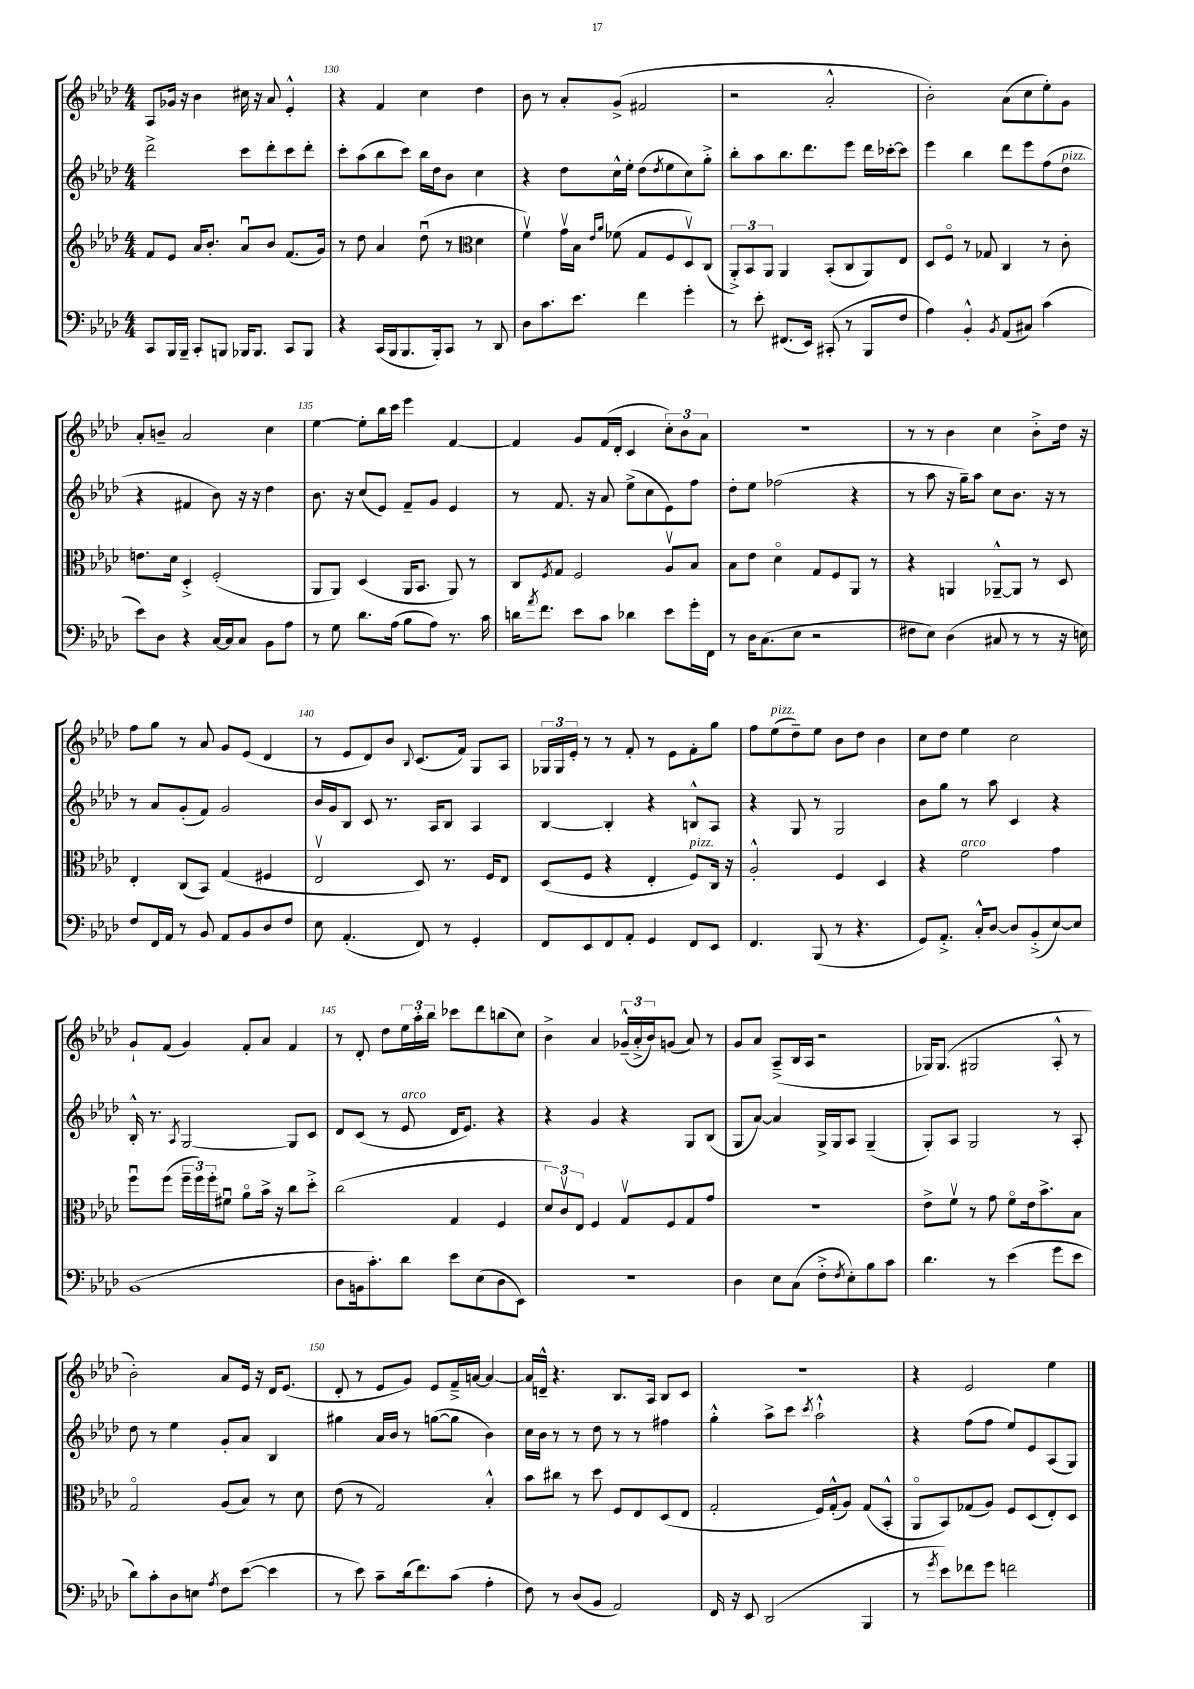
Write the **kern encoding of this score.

**kern	**kern	**kern	**kern
*staff4	*staff3	*staff2	*staff1
*clefF4	*clefG2	*clefG2	*clefG2
*k[b-e-a-d-]	*k[b-e-a-d-]	*k[b-e-a-d-]	*k[b-e-a-d-]
*M4/4	*M4/4	*M4/4	*M4/4
8CC/L	8f/L	2ddd-^\	8A-/L
16BBB-/L	8e-/J	.	16g-/Jk
16BBB-~/JJ	.	.	16r
8CC'/L	16a-/LK	.	4b-\
.	8.b-'/J	.	.
8BBB/J	.	.	.
16BBB-/LK	8a-u/L	8ccc\L	16cc#\
8.BBB-/J	.	.	16r
.	8b-/J	8ddd-'\	8a-/
8CC/L	(8.f/L	8ccc\	4e-'^^/
8BBB-/J	.	8ddd-'\J	.
.	16g/Jk)	.	.
=	=	=	=
4r	8r	8ccc'\L	4r
.	8dd-\	(8aa-\	.
(16CC/LL	4a-/	8bb-\	4f/
16BBB-/J	.	.	.
8.BBB-/	.	8ccc\J)	.
.	(8dd-u\	16bb-\LL	4cc\
16BBB-'/k)	.	16dd-\J	.
8CC/J	8r	8b-\J	.
*	*clefC3	*	*
8r	4d-\	4cc\	4dd-\
8DD-/	.	.	.
=	=	=	=
8D-\L	4fv\)	4r	8b-\
8.c\	.	.	8r
.	16gv\LL	8dd-\L	8a-'/L
8.e-\J	16B-\JJ	.	.
.	16qqe-/LL	.	.
.	16qqa-/JJ	.	.
.	(8f-\	16cc^^\L	(8g^/J
.	.	16ee-'\JJ	.
4f\	8G/L	(8dd-\L	2f#/
.	.	8qdd-/	.
.	8F/	8ee-\	.
4g'\	8D-v/)	8cc\)	.
.	(8C/J	8gg'^\J	.
=	=	=	=
8r	12AA-'^/L)	8bb-'\L	2r
.	12BB-/	.	.
8e-'\	.	8aa-\	.
.	12AA-/J	.	.
(8.FF#/L	4AA-/	8.bb-\	.
16EE-/Jk)	.	8.ddd-\	.
(8CC#'/	(8BB-'/L	.	2a-'^^/
8r	8C/	8eee-\J	.
8BBB-/L	8AA-/)	16ddd-\LL	.
.	.	[16ccc-'\J	.
8F/J	8E-/J	8ccc-\]J	.
=	=	=	=
4A-\)	8D-/L	4eee-\	2b-'\)
.	8Fo/J	.	.
4BB-'^^/	8r	4bb-\	.
.	8G-/	.	.
8qBB-/	.	.	.
(8AA-/L	4C/	8ddd-\L	(8a-\L
8C#/J)	.	8eee-\	8cc\
(4c\	8r	(8ff\	8ee-'\)
.	8c'\	8dd-\J	8g\J
=	=	=	=
8e-\L)	8.e\L	4r	8a-'/L
8D-\J	.	.	8b~/J
.	16d-\Jk	.	.
4r	4D-'^/	4f#/	2a-/
[16C/LL	(2F'/	8b-\)	.
16C/]J	.	.	.
8C/J	.	16r	.
.	.	16r	.
8BB-\L	.	4dd-\	4cc\
8A-\J	.	.	.
=	=	=	=
8r	8AA-/L	8.b-\	[4ee-\
8G\	8AA-/J)	.	.
.	.	16r	.
8.d-\L	(4D-/	(8cc/L	8ee-'\]L
.	.	8e-/J)	16bb-\L
(16A-\Jk	.	.	16ccc\JJ
8B-\L	16AA-/LK	8f~/L	4eee-\
.	8.BB-/J	.	.
8A-\J)	.	8g/J	.
8.r	8AA-/)	4e-/	[4f/
.	8r	.	.
16c\	.	.	.
=	=	=	=
16d\LK	8C/L	8r	4f/]
8qa-/	.	.	.
8.f\J	.	.	.
.	8qF/	.	.
.	8G/J	8.f/	.
8e-\L	2F/	.	8g/L
.	.	16r	.
8c\J	.	8a-/	(16f/L
.	.	.	16d-'/JJ
4d-\	.	(8ee-^\L	4c/
.	.	8cc\	.
8e-\L	8A-v/L	8e-\)	12cc'\L)
.	.	.	12b-\
16g'\L	8B-/J	8ff\J	.
.	.	.	12a-\J
16FF\JJ	.	.	.
=	=	=	=
8r	8B-\L	8dd-'\L	1r
16D-\LK	8e-\J	8ee-\J	.
(8.C\	.	.	.
.	4d-o\	(2ff-\	.
8E-\J	.	.	.
2r	8G/L	.	.
.	8F/	.	.
.	8AA-/J	4r	.
.	8r	.	.
=	=	=	=
8F#\L	4r	8r	8r
8E-\J)	.	8aa-\	8r
(4D-\	4AA/	16r	4b-\
.	.	16gg~\LK)	.
.	.	8aa-\J	.
8C#/	[8AA-~^^/L	8cc\L	4cc\
8r	8AA-/]J	8.b-\J	.
8r	8r	.	8b-'^\L
.	.	16r	.
16r	8D-/	8r	16dd-\Jk
16E\)	.	.	16r
=	=	=	=
8F/L	4E-'/	8r	8ff\L
16FF/L	.	8a-/L	8gg\J
16AA-/JJ	.	.	.
8r	(8C/L	(8g'/	8r
8BB-/	8BB-/J)	8f/J)	8a-/
8AA-/L	(4G/	2g/	8g/L
8BB-/	.	.	(8e-/J
8D-/	4F#/	.	4d-/
8F/J	.	.	.
=	=	=	=
8E-\	2E-v/	16b-/LL	8r
.	.	16g/J	.
(4.AA-'/	.	8B-/J	8e-/L
.	.	8c/	8d-/)
.	.	8.r	8b-/J
.	.	.	8qqB-/
8FF/)	8D-/)	.	(8.c/L
.	.	16A-/LK	.
8r	8.r	8B-/J	.
.	.	.	16f/Jk)
4GG'/	.	4A-/	8G/L
.	16F/LK	.	.
.	8E-/J	.	8A-/J
=	=	=	=
8FF/L	(8D-/L	[4B-/	24G-/LL
.	.	.	24G-/
.	.	.	24e-'/JJ
8EE-/	8F/J	.	8r
8FF/	4r	4B-'/]	8r
8AA-'/J	.	.	8f'/
4GG/	4E-'/	4r	8r
.	.	.	8e-\L
8FF/L	8F/L)	8B^^/L	8f'\
8EE-/J	16C/Jk	8A-/J	8gg\J
.	16r	.	.
=	=	=	=
4.FF/	2A-'^^/	4r	8ff\L
.	.	.	(8ee-\
.	.	8G/	8dd-~\)
(8BBB-/	.	8r	8ee-\J
8r	4F/	2G/	8b-\L
4.r	.	.	8dd-\J
.	4D-/	.	4b-\
=	=	=	=
8GG/L)	4r	8b-\L	8cc\L
8.AA-'^/J	.	8gg\J	8dd-\J
.	2f\	8r	4ee-\
16C'^^/LK	.	.	.
[8D-/J	.	8aa-\	.
8D-/]L	.	4c/	2cc\
(8BB-'^/	.	.	.
[8E-/)	4g\	4r	.
8E-/]J	.	.	.
=	=	=	=
(1BB-	8ffu\L	16B-'^^/	8g`/L
.	.	8.r	.
.	(8ff\J	.	(8f/J
.	.	8qA-/	.
.	24ff~\LL	[2G/	4g/)
.	24ff\)	.	.
.	24ff'\J	.	.
.	8f#u\J	.	.
.	8a-o\L	.	8f'/L
.	16b-^\Jk	.	8a-/J
.	16r	.	.
.	8cc\L	8G/]L	4f/
.	8dd-'^\J	8c/J	.
=	=	=	=
8D-\L	(2cc\	8d-/L	8r
16BB\k	.	(8c/J	8d-'/
8.c'\)	.	.	.
.	.	8r	8dd-\L
8d-\J	.	8e-/	24ee-\L
.	.	.	24aa-'\
.	.	.	24bb-\JJ
8e-\L	4G/	16d-/LK	8ccc-\L
.	.	8.e-/J)	.
(8E-\	.	.	8ddd-\
8D-\	4F/	4r	(8bb\
8EE-\J)	.	.	8cc\J)
=	=	=	=
1r	12d-/L)	4r	4b-^\
.	12cv/	.	.
.	12E-/J	.	.
.	4F/	4g/	4a-/
.	8Gv/L	4r	(24g-~^^/LL
.	.	.	24a-'^/
.	.	.	24b-/J)
.	8F/	.	(8g/J
.	8G/	8G/L	8a-/)
.	8g/J	(8B-/J	8r
=	=	=	=
4D-\	1r	8G/L	8g/L
.	.	[8a-/J)	8a-/J
8E-\L	.	4a-/]	(8A-~^/L
(8C\J	.	.	16B-/L
.	.	.	16A-/JJ
8F'^\L	.	16G^/LL	2r
.	.	16G/J	.
8qF/	.	.	.
8E-'\)	.	8A-/J	.
8B-\	.	(4G~/	.
8c\J	.	.	.
=	=	=	=
4.d-\	8e-^\L	8G'/L)	16G-/LK)
.	.	.	(8.G-/J
.	8fv\J	8A-/J	.
.	8r	2G/	2G#/
8r	8g\	.	.
(4e-\	8fo\L	.	.
.	16e-\k	.	.
.	8.b-^\	.	.
8g\L	.	8r	8A-'^^/
8e-\J	8B-\J	8A-'/	8r
=	=	=	=
8d-\L)	2Go/	8dd-\	2b-'\)
8c'\	.	8r	.
8D-\	.	4ee-\	.
8E\J	.	.	.
8qA-/	.	.	.
8F\L	(8A-/L	8g'/L	8a-/L
([8e-\J	8B-/J)	8a-/J	16e-/Jk
.	.	.	16r
4e-\]	8r	4B-/	16d-/LK
.	.	.	(8.e-/J
.	8d-\	.	.
=	=	=	=
8r	(8e-\	4gg#\	8d-'/
8e-\)	8r	.	8r
8c~\L	2G/)	16a-/LL	8e-/L
.	.	16b-/JJ	.
(16d-\k	.	8r	8g/J)
8.f\)	.	.	.
.	.	([8gg\L	8e-/L
(8c\J	.	8gg\]J	16f~^/L
.	.	.	[16a/JJ
4A-'\	4B-'^^/	4b-\)	4a/_
=	=	=	=
8F\)	8b-\L	16cc\LL	16a/]LL
.	.	16b-\JJ	16d~^^/JJ
8r	8cc#\J	8r	4.r
(8D-/L	8r	8r	.
8BB-/J	8dd-\	8dd-\	.
2AA-/)	8F/L	8r	8.B-/L
.	8E-/	8r	.
.	.	.	16A-/Jk
.	(8D-/	4ff#\	8B-/L
.	8E-/J	.	8c/J
=	=	=	=
16FF/	2G'/	4gg'^^\	1r
16r	.	.	.
8EE-/	.	.	.
(2DD-/	.	8aa-^\L	.
.	.	8ccc\J	.
.	.	8qccc/	.
.	16F/LL)	2aa-`^^\	.
.	(16G'^^/J	.	.
.	8A-/J)	.	.
4BBB-/	(8G/L	.	.
.	8BB-'^^/J	.	.
=	=	=	=
8r	8AA-o/L	4r	4r
8qg/	.	.	.
8e-\L)	8BB-/)	.	.
8f-\	(8G-/	(8ff\L	2e-/
8g\J	8A-/J)	8ff\J	.
2f\	8F/L	8ee-/L)	.
.	(8D-/	8e-/	.
.	8E-'/)	(8A-/	4ee-\
.	8D-/J	8G/J)	.
==	==	==	==
*-	*-	*-	*-
